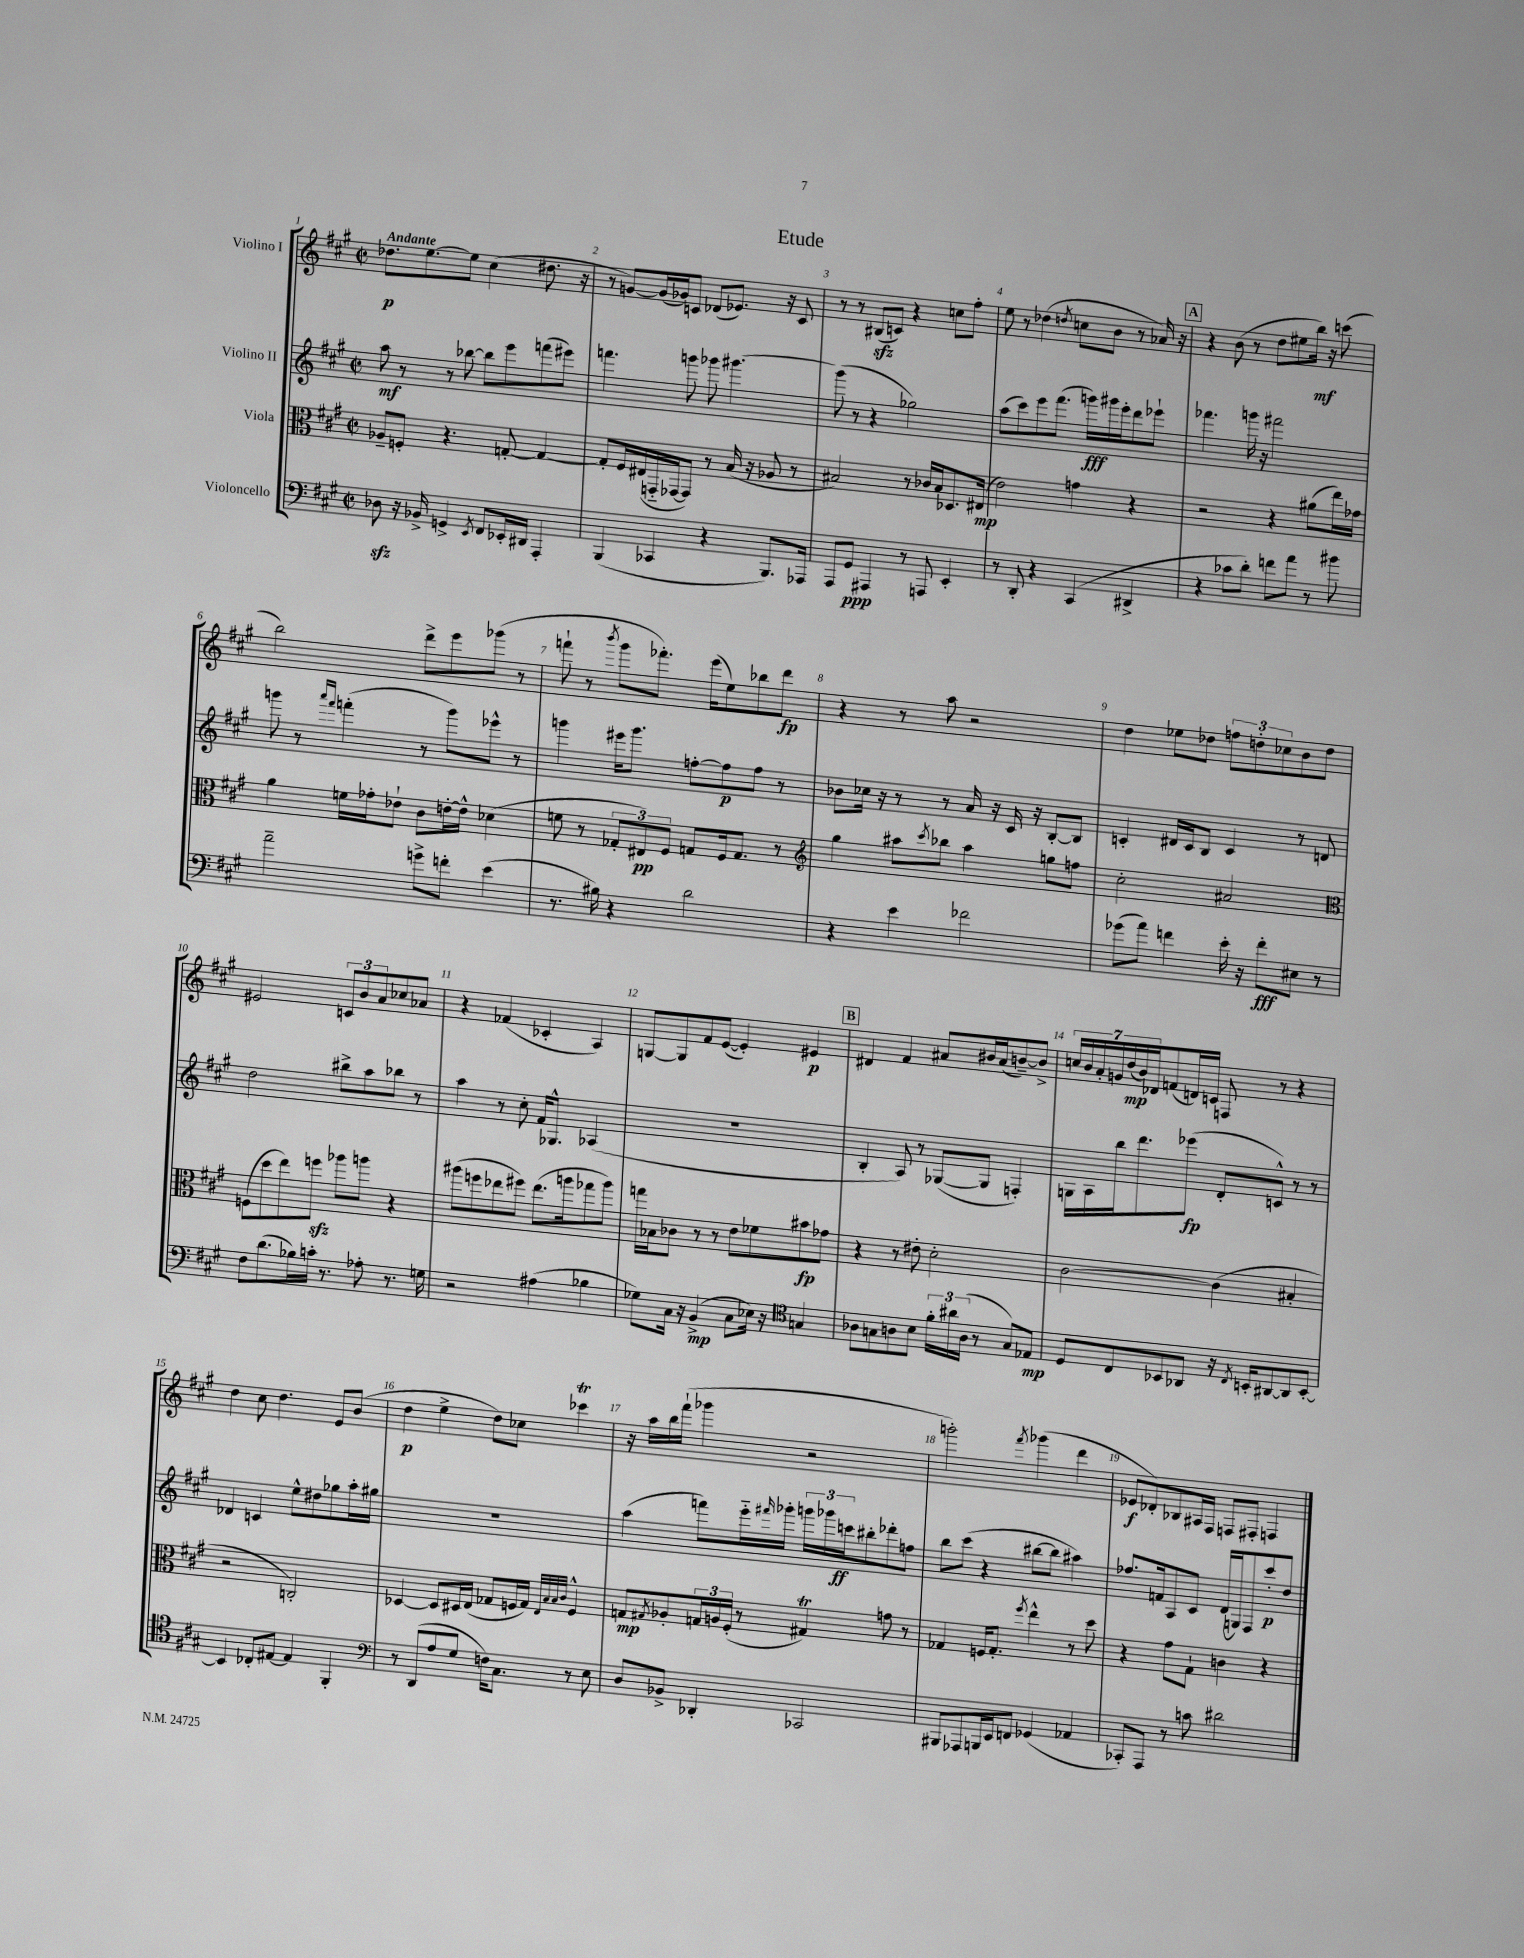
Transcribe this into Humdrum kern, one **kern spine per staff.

**kern	**dynam	**kern	**dynam	**kern	**dynam	**kern	**dynam
*part4	*part4	*part3	*part3	*part2	*part2	*part1	*part1
*staff4	*staff4	*staff3	*staff3	*staff2	*staff2	*staff1	*staff1
*I"Violoncello	*	*I"Viola	*	*I"Violino II	*	*I"Violino I	*
*clefF4	*	*clefC3	*	*clefG2	*	*clefG2	*
*k[f#c#g#]	*	*k[f#c#g#]	*	*k[f#c#g#]	*	*k[f#c#g#]	*
*M2/2	*	*M2/2	*	*M2/2	*	*M2/2	*
*met(c|)	*	*met(c|)	*	*met(c|)	*	*met(c|)	*
=1	=1	=1	=1	=1	=1	=1	=1
!	!	!	!	!	!	!LO:TX:a:B:t=Andante	!
8D-Xzz\	.	8A-X~/L	.	8aa\	mf	8.dd-X\L	p
16r	.	8Fn'/J	.	8r	.	.	.
16BB-X^/	.	.	.	.	.	[8.ee\	.
4GGn^/	.	4.r	.	8r	.	.	.
.	.	.	.	[8bb-X\	.	8ee\J]	.
8qEE/	.	.	.	.	.	.	.
8FF#/L	.	.	.	8bb-\L]	.	(4cc#\	.
16EE-X'/L	.	[8Gn'/	.	8eee\	.	.	.
16DD#X/JJ	.	.	.	.	.	.	.
4AAA'/	.	4G/_	.	(8fffn\	.	8.dd#X\	.
.	.	.	.	8eee#X\J)	.	.	.
.	.	.	.	.	.	16r	.
=2	=2	=2	=2	=2	=2	=2	=2
(4BBB/	.	8G'/L]	.	4.fffn\	.	8r	.
.	.	16F#/L	.	.	.	[8gn/L)	.
.	.	(16E#X/	.	.	.	.	.
4CC-X/	.	16GGn/	.	.	.	(16g/L]	.
.	.	[16GG-X/J	.	.	.	16g-X/J)	.
.	.	8GG-/J])	.	8gggn\	.	8cn/J	.
4r	.	8r	.	8ggg-X\	.	(8d-X/L	.
.	.	(16B/	.	[4.ggg#X\	.	8.e-X/J)	.
.	.	16r	.	.	.	.	.
8.BBB/L)	.	8A-X/	.	.	.	.	.
.	.	.	.	.	.	16r	.
.	.	8r	.	.	.	8c/	.
16AAA-X/Jk	.	.	.	.	.	.	.
=3	=3	=3	=3	=3	=3	=3	=3
8AAA/L	.	2B#X/)	.	(8ggg#\]	.	8r	.
8GG#/J	ppp	.	.	8r	.	8r	.
4AAA#X/	.	.	.	4r	.	(8B#Xzz/L	.
.	.	.	.	.	.	8cn/J)	.
8r	.	8r	.	2gg-X\)	.	4r	.
8AAAn/	.	16c-X/LL	.	.	.	.	.
.	.	16B#/J	.	.	.	.	.
4EE'/	.	8.D-X/	.	.	.	8ccn\L	.
.	.	.	.	.	.	8ff#'\J	.
.	.	(16E#X/Jk	mp	.	.	.	.
=4	=4	=4	=4	=4	=4	=4	=4
8r	.	2e\)	.	(8aa\L	.	8ee\	.
8DD'/	.	.	.	8ccc#\)	.	8r	.
4r	.	.	.	8eee\	.	(4dd-X\	.
.	.	.	.	(8.fff#\J	.	.	.
.	.	.	.	.	.	8qddn/	.
(4CC#/	.	4gn\	.	.	.	8ccn\L	.
.	.	.	.	16gggn\LL)	fff	.	.
.	.	.	.	16ggg#X\	.	8b\J	.
.	.	.	.	16eee'\J	.	.	.
4DD#X^/	.	4r	.	8ddd\	.	8r	.
.	.	.	.	8eee-X`\J	.	16a-X/)	.
.	.	.	.	.	.	16r	.
!!LO:REH:place=s1:t=A
=5	=5	=5	=5	=5	=5	=5	=5
4r	.	2r	.	4.fff-X\	.	4r	.
8c-X\L	.	.	.	.	.	(8b\	.
8d'\J)	.	.	.	16gggn\	.	8r	.
.	.	.	.	16r	.	.	.
8fn\L	.	4r	.	2fff#X\	.	8dd\L	.
8a\J	.	.	.	.	.	8ee#X\	.
8r	.	(8a#X\L	.	.	.	16bb\Jk)	mf
.	.	.	.	.	.	16r	.
8b#X\	.	16ee\L)	.	.	.	(8cccn\	.
.	.	16g-X\JJ	.	.	.	.	.
!!LO:LB:g=z
=6	=6	=6	=6	=6	=6	=6	=6
2a~\	.	4a\	.	8gggn\	.	2bb\)	.
.	.	.	.	8r	.	.	.
.	.	.	.	16qqaaa/LL	.	.	.
.	.	.	.	16qqfff#/JJ	.	.	.
.	.	16fn\LL	.	(4fffn'\	.	.	.
.	.	16g-X'\J	.	.	.	.	.
.	.	8e-X`\J	.	.	.	.	.
8gn^\L	.	8c#\L	.	8r	.	8ddd^\L	.
8fn'\J	.	[16en'\L	.	8ggg\L)	.	8eee\	.
.	.	16e^^\JJ]	.	.	.	.	.
(4e\	.	(4d-X\	.	8eee-X^^\J	.	(8ggg-X\J	.
.	.	.	.	8r	.	8r	.
=7	=7	=7	=7	=7	=7	=7	=7
8.r	.	8fn\	.	4gggn\	.	8fffn`\	.
.	.	8r	.	.	.	8r	.
16B#X\)	.	.	.	.	.	.	.
.	.	.	.	.	.	8qbbb/	.
4r	.	12G-X'/L	.	16eee#X\KL	.	8ggg#\L	.
.	.	.	.	8.ggg\J	.	.	.
.	.	12E#X/)	pp	.	.	.	.
.	.	.	.	.	.	8.fff-X'\J)	.
.	.	12F#/J	.	.	.	.	.
2d\	.	8Gn/L	.	[8ffn'\L	.	.	.
.	.	.	.	.	.	(16eee\KL	.
.	.	16F#/k	.	8ff\]	p	8ee\)	.
.	.	8.G/J	.	.	.	.	.
.	.	.	.	8ff\J	.	8bb-X\	.
.	.	8r	.	8r	.	8ddd\J	fp
=8	=8	=8	=8	=8	=8	=8	=8
*	*	*clefG2	*	*	*	*	*
4r	.	4gg#\	.	8b-X\L	.	4r	.
.	.	.	.	16cc-X\Jk	.	.	.
.	.	.	.	16r	.	.	.
4e\	.	8aa#X\L	.	8r	.	8r	.
.	.	8qccc#/	.	.	.	.	.
.	.	8bb-X\J	.	8r	.	8aa\	.
2f-X\	.	4aa#\	.	16a/	.	2r	.
.	.	.	.	16r	.	.	.
.	.	.	.	16c#/	.	.	.
.	.	.	.	16r	.	.	.
.	.	8ggn\L	.	[8B'/L	.	.	.
.	.	8ffn\J	.	8B/J]	.	.	.
=9	=9	=9	=9	=9	=9	=9	=9
(8g-X\L	.	2cc#'\	.	4cn'/	.	4dd\	.
8a\J)	.	.	.	.	.	.	.
4fn\	.	.	.	16d#X/LL	.	8ee-X\L	.
.	.	.	.	16c/J	.	.	.
.	.	.	.	8B/J	.	8dd-X\J	.
16e'\	.	2a#X/	.	4c/	.	12ffn\L	.
16r	.	.	.	.	.	.	.
.	.	.	.	.	.	12ddn'\	.
8f'\L	fff	.	.	.	.	.	.
.	.	.	.	.	.	12cc-X\	.
8E#X\J	.	.	.	8r	.	8b\	.
8r	.	.	.	8dn/	.	8dd\J	.
!!LO:LB:g=z
=10	=10	=10	=10	=10	=10	=10	=10
*	*	*clefC3	*	*	*	*	*
8F#\L	.	(8Fn\L	.	2dd\	.	2e#X/	.
(8.d\	.	8dd\	.	.	.	.	.
.	.	8ee\)	.	.	.	.	.
16B-X\L)	.	.	.	.	.	.	.
16cn'\JJ	.	8ffnzz\J	.	.	.	.	.
8.r	.	.	.	.	.	.	.
.	.	8aa-X\L	.	8bb#X^\L	.	12cn/L	.
.	.	.	.	.	.	12b/	.
8A-X'\	.	8aan\J	.	8aa\	.	.	.
.	.	.	.	.	.	12a/	.
8.r	.	4r	.	8bb-X\J	.	8cc-X/	.
.	.	.	.	8r	.	8a-X/J	.
16Gn\	.	.	.	.	.	.	.
=11	=11	=11	=11	=11	=11	=11	=11
2r	.	(8aa#X\L	.	4aa\	.	4r	.
.	.	8ffn\	.	.	.	.	.
.	.	8ee-X\	.	8r	.	(4f-X/	.
.	.	8ff#X\J)	.	8cc#'\	.	.	.
(4A#X\	.	(8.ee-\L	.	16f#/KL	.	4c-X'/	.
.	.	.	.	8.G-X^^/J	.	.	.
.	.	16aan\k	.	.	.	.	.
4B-X\	.	8gg-X\	.	(4A-X/	.	4A/)	.
.	.	8aa\J)	.	.	.	.	.
=12	=12	=12	=12	=12	=12	=12	=12
8G-X\L)	.	16ggn\LL	.	1r	.	[8Gn/L	.
.	.	16B-X\J	.	.	.	.	.
16C#\Jk	.	8c-X\J	.	.	.	8G/]	.
16r	.	.	.	.	.	.	.
(4BB^/	mp	8r	.	.	.	8f#/	.
.	.	8r	.	.	.	([8e/J	.
8C#\L	.	8e\L	.	.	.	4e'/])	.
16E-X\Jk)	.	8f-X\	.	.	.	.	.
16r	.	.	.	.	.	.	.
*clefC4	*	*	*	*	*	*	*
4Gn/	.	8b#X\	fp	.	.	4e#X/	p
.	.	8g-X\J	.	.	.	.	.
!!LO:REH:place=s1:t=B
=13	=13	=13	=13	=13	=13	=13	=13
8A-X\L	.	4r	.	4B'/	.	4d#X/	.
8Gn\	.	.	.	.	.	.	.
8An\	.	8r	.	8A/)	.	4f#/	.
8B\J	.	8e#X'\	.	8r	.	.	.
24f#'\LL	.	2d'\	.	([8G-X/L	.	8a#X/L	.
24a#X\	.	.	.	.	.	.	.
(24A\JJ	.	.	.	.	.	.	.
8r	.	.	.	8G-/J]	.	16b#X/L	.
.	.	.	.	.	.	(16a#/J	.
8G/L)	.	.	.	4Fn'/)	.	[8bn~/)	.
8E-X/J	mp	.	.	.	.	8b^/J]	.
=14	=14	=14	=14	=14	=14	=14	=14
8D/L	.	[2c#\	.	16Gn\LL	.	28ccn/LL	.
.	.	.	.	.	.	28b/	.
.	.	.	.	16A\	.	.	.
.	.	.	.	.	.	28a'/	.
.	.	.	.	.	.	28gn/	.
8C#/	.	.	.	16bb\J	.	.	.
.	.	.	.	.	.	(28dd/	mp
.	.	.	.	.	.	28b/)	.
.	.	.	.	8.ddd\	.	.	.
.	.	.	.	.	.	28d-X/J	.
8BB-X/	.	.	.	.	.	(8fn/	.
8AA-X/J	.	.	.	(8eee-X\J	fp	16dn/L)	.
.	.	.	.	.	.	16cn/JJ	.
16r	.	(4c#\]	.	8d'/L	.	8Fn/	.
8qC#/	.	.	.	.	.	.	.
16BBn'/KL	.	.	.	.	.	.	.
[8AA#X/	.	.	.	8cn^^/J)	.	8r	.
8AA#/]	.	4B#X'/	.	8r	.	4r	.
[8BB'/J	.	.	.	8r	.	.	.
!!LO:LB:g=z
=15	=15	=15	=15	=15	=15	=15	=15
4BB/]	.	2r	.	4d-X/	.	4dd\	.
8C-X'/L	.	.	.	4cn/	.	8cc#\	.
[8E#X/J	.	.	.	.	.	4.dd\	.
4E#/]	.	2Cn'/)	.	8ee^^\L	.	.	.
.	.	.	.	8dd#X\	.	.	.
4FF#'/	.	.	.	8gg-X\	.	8e/L	.
.	.	.	.	16aa'\L	.	(8b/J	.
.	.	.	.	16gg#X\JJ	.	.	.
=16	=16	=16	=16	=16	=16	=16	=16
*clefF4	*	*	*	*	*	*	*
8r	.	[4D-X/	.	1r	.	4dd\	p
(8DD/L	.	.	.	.	.	.	.
8A/	.	8D-/L]	.	.	.	4ee^\	.
8G#/J	.	16D#X/L	.	.	.	.	.
.	.	(16E/JJ	.	.	.	.	.
16Fn\KL)	.	8G-X/L	.	.	.	8dd\L)	.
8.C#\J	.	.	.	.	.	.	.
.	.	16Fn/L	.	.	.	8cc-X\J	.
.	.	16G-/JJ)	.	.	.	.	.
.	.	32qqE/LLL	.	.	.	.	.
.	.	32qqB/	.	.	.	.	.
.	.	32qqB/	.	.	.	.	.
.	.	32qqc#/JJJ	.	.	.	.	.
8r	.	4F^^/	.	.	.	4ccc-XT\	.
8E\	.	.	.	.	.	.	.
=17	=17	=17	=17	=17	=17	=17	=17
8D/L	.	8Gn/L	mp	(4aa\	.	16r	.
.	.	.	.	.	.	16aa\LL	.
.	.	8qG#X/	.	.	.	.	.
8BB-X^/J	.	8A-X'/	.	.	.	16bb\	.
.	.	.	.	.	.	(16fff#`\JJ	.
4DD-X'/	.	24Gn/L	.	8fffn\L)	.	4ggg-X\	.
.	.	24An/	.	.	.	.	.
.	.	(24F#'/JJ	.	.	.	.	.
.	.	8r	.	16eee\L	.	.	.
.	.	.	.	16qqfff#X/	.	.	.
.	.	.	.	16ggg-X'\JJ	.	.	.
2CC-X/	.	4G#Xt/)	.	24gggn\LL	.	2r	.
.	.	.	.	24ggg-X\	.	.	.
.	.	.	.	24cccn\J	ff	.	.
.	.	.	.	8bb#X'\	.	.	.
.	.	8gn\	.	8ddd-X'\	.	.	.
.	.	8r	.	8ffn\J	.	.	.
=18	=18	=18	=18	=18	=18	=18	=18
8BBB#X/L	.	4G-X/	.	8bb\L	.	2gggn'\)	.
8AAA-X/	.	.	.	(8ccc#\J	.	.	.
16BBBn/L	.	16Fn/KL	.	4r	.	.	.
16EE/J	.	8.G-'/J	.	.	.	.	.
8FFn/J	.	.	.	.	.	.	.
.	.	8qff#/	.	.	.	8qfff#/	.
(4GG-X/	.	4ee^^\	.	[8bb#X\L	.	(4ggg-X\	.
.	.	.	.	8bb#\J]	.	.	.
4AA-X/	.	8r	.	4aa#X\)	.	4ddd\	.
.	.	8dd\	.	.	.	.	.
=19	=19	=19	=19	=19	=19	=19	=19
8CC-X'/L)	.	4r	.	8.ff-X/L	.	8e-X/L	f
8AAA/J	.	.	.	.	.	8d-X'/)	.
.	.	.	.	16fn/k	.	.	.
8r	.	8g#\L	.	8A/	.	8B-X/	.
8cn\	.	8G#`\J	.	8c#/J	.	16A#X/L	.
.	.	.	.	.	.	16F#/JJ	.
2d#X\	.	4cn\	.	(16d/LL	.	8Fn/L	.
.	.	.	.	16Gn/J)	.	.	.
.	.	.	.	8F#/	.	8F#X'/J	.
.	.	4r	.	8ccc#'/	p	4Fn/	.
.	.	.	.	8dd/J	.	.	.
==	==	==	==	==	==	==	==
*-	*-	*-	*-	*-	*-	*-	*-
